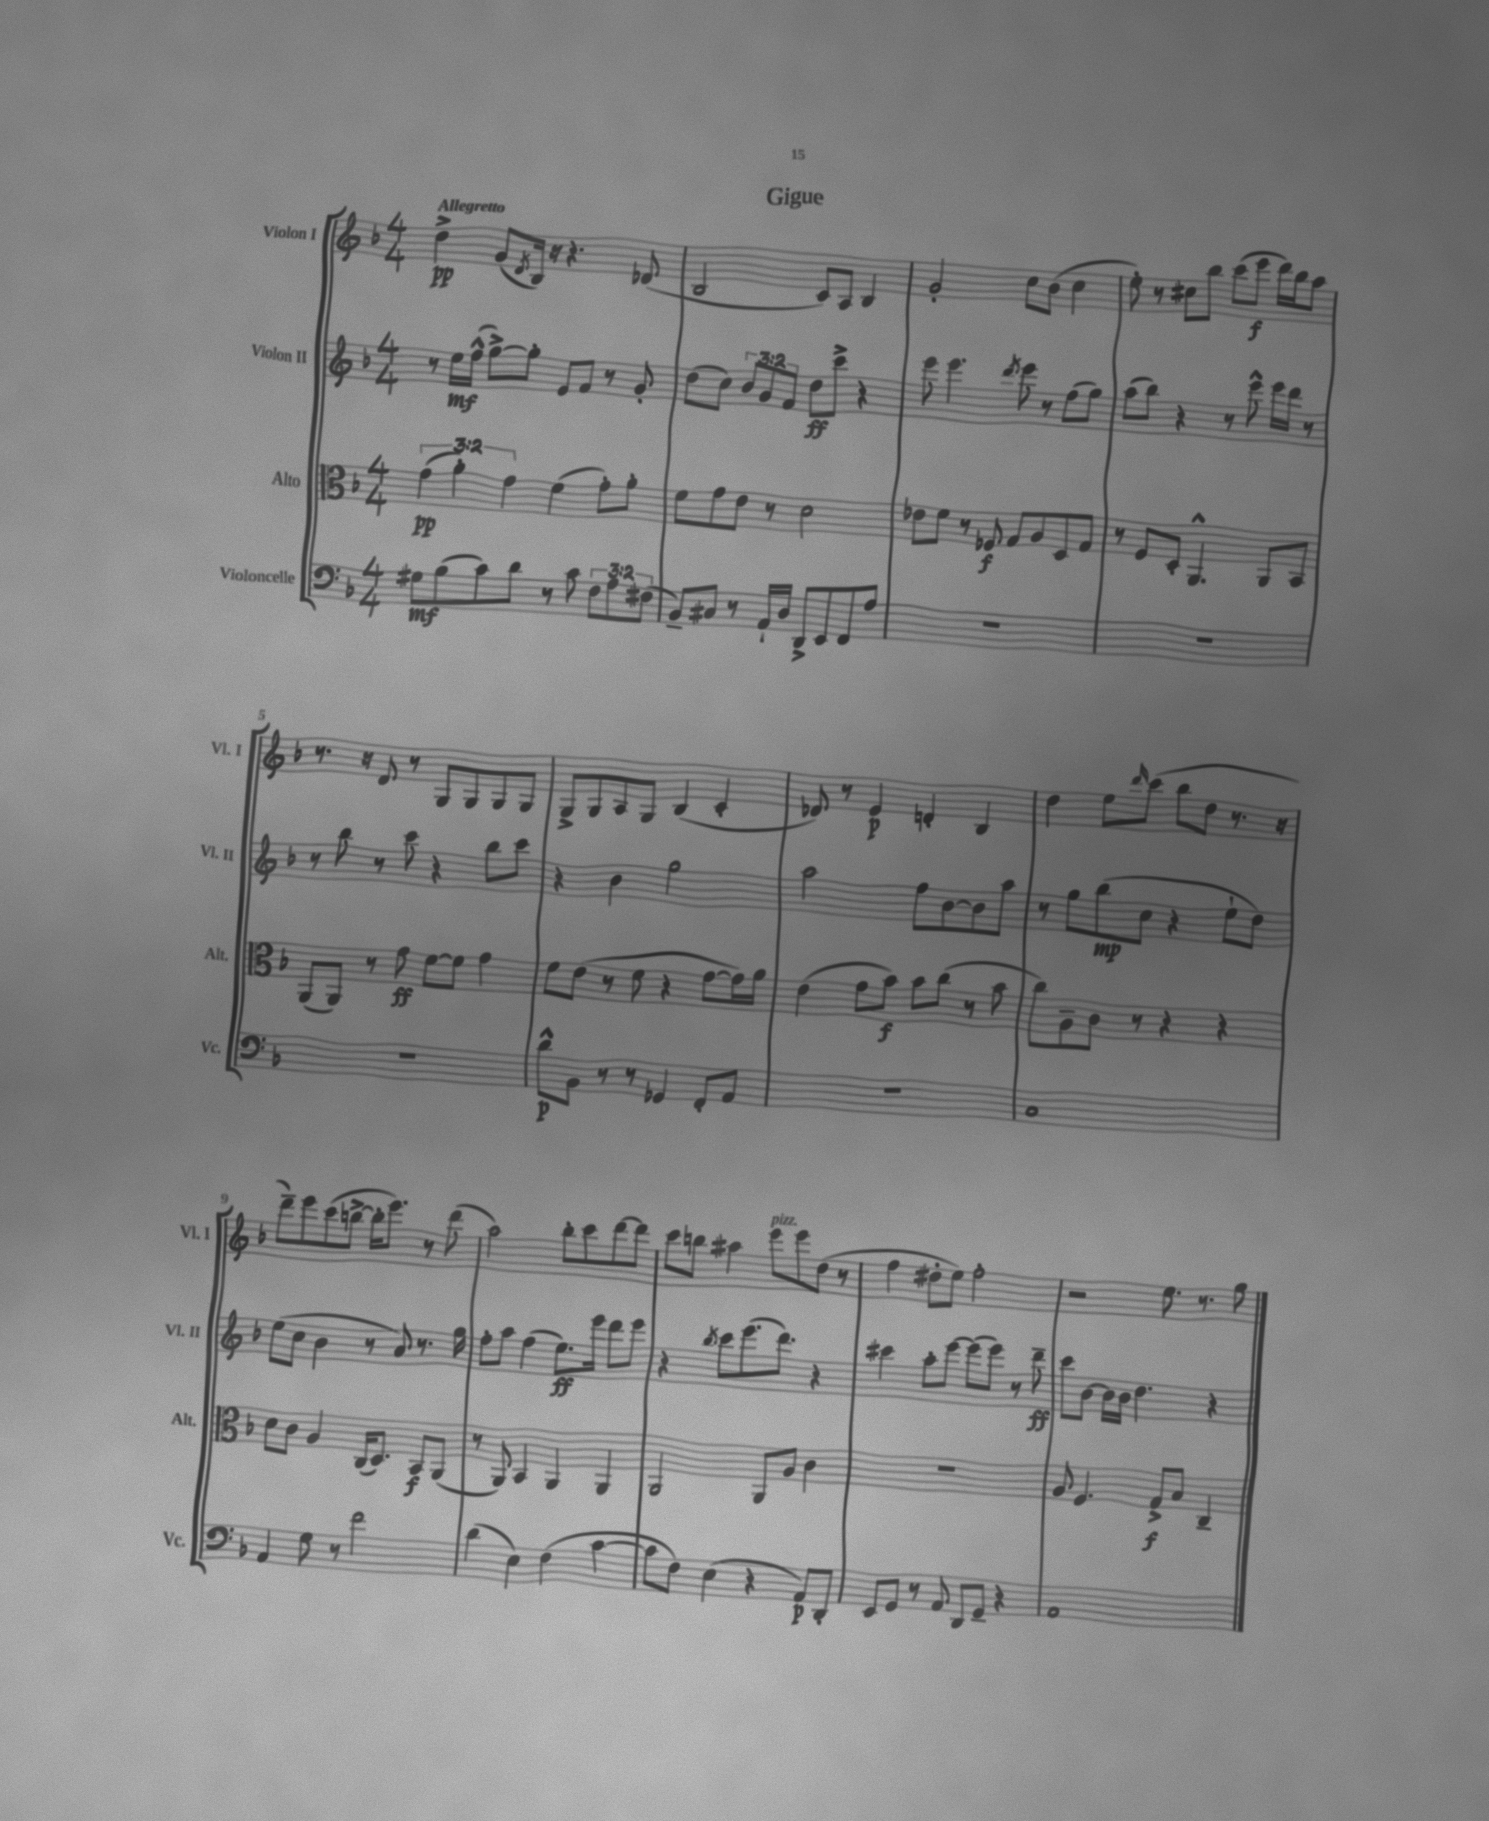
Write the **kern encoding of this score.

**kern	**kern	**kern	**kern
*staff4	*staff3	*staff2	*staff1
*clefF4	*clefC3	*clefG2	*clefG2
*k[b-]	*k[b-]	*k[b-]	*k[b-]
*M4/4	*M4/4	*M4/4	*M4/4
8G#\L	(6g\	8r	4dd^\
(8B-\	.	16ee\LL	.
.	6a'\)	.	.
.	.	(16ff^^\JJ	.
8c\)	.	[8gg^\L)	(8g/L
.	6g\	.	.
.	.	.	8qd/
8d\J	.	8gg'\]J	16B-/Jk)
.	.	.	16r
8r	(4f\	8e/L	4.r
8c\	.	8f/J	.
12F\L	8g'\L)	8r	.
12A\	.	.	.
.	8a'\J	8g'/	(8d-/
(12F#\J	.	.	.
=	=	=	=
8BB-~/L)	8f\L	(8dd\L	2B-/
8C#/J	8g\	8cc\J)	.
8r	8e\J	12b-/L	.
.	.	12g/	.
16AA`/LL	8r	.	.
.	.	12f/J	.
16D/JJ	.	.	.
8DD^/L	2d\	8dd\L	8c/L)
8EE/	.	8ccc^\J	8A/J
8FF/	.	4r	4B-/
8A/J	.	.	.
=	=	=	=
1r	8e-\L	8eee\	2g'/
.	8f\J	4.eee\	.
.	8r	.	.
.	8F-/	.	.
.	.	8qddd/	.
.	8G/L	8eee\	8cc\L
.	8A/	8r	(8b-\J
.	8D/	(8ff\L	4cc\
.	8G/J	8gg\J)	.
=	=	=	=
1r	8r	(8aa\L	8ee'\)
.	8F/L	8bb-\J)	8r
.	8D'/J	4r	8cc#\L
.	4.AA^^/	.	8bb-\J
.	.	8r	(8ccc\L
.	.	8eee^^\	8eee\J
.	8AA/L	16eee\LL	16ddd\LL)
.	.	16ddd\JJ	16bb-\J
.	8BB-/J	8r	8aa\J
=	=	=	=
1r	(8AA/L	8r	8.r
.	8AA/J)	8bb-\	.
.	.	.	16r
.	8r	8r	8d/
.	8g\	8ccc\	8r
.	[8f\L	4r	8G/L
.	8f\]J	.	8G/
.	4g\	8bb-\L	8G/
.	.	8ccc\J	8G/J
=	=	=	=
8d^^\L	8f\L	4r	8G^/L
8BB-\J	(8e\J	.	8G/
8r	8r	4b-\	8A/
8r	8f\	.	8G/J
4GG-/	4r	2gg\	(4B-/
8FF'/L	[8g\L	.	4c'/
8AA/J	16g\]L)	.	.
.	16a\JJ	.	.
=	=	=	=
1r	(4e\	2aa\	8d-/)
.	.	.	8r
.	8g\L	.	4e/
.	8b-\J)	.	.
.	8b-\L	8ff\L	4d'/
.	(8cc\J	[8b-\	.
.	8r	8b-\]	4B-/
.	8b-\	8aa\J	.
=	=	=	=
1C	8cc\L)	8r	4dd\
.	8A~\	8gg\L	.
.	8c\J	(8bb-\	8ee\L
.	.	.	16qqddd/
.	8r	8cc\J	(8ccc\J
.	4r	4r	8bb-\L
.	.	.	8dd\J
.	4r	8ee`\L	8.r
.	.	8dd\J)	.
.	.	.	16r
=	=	=	=
4AA/	8d\L	(8ee\L	8ddd~\L)
.	8c\J	8cc\J	8eee\
8G\	4A/	4b-\	(8ccc\
8r	.	.	[8bb^\J
2f\	(16C/LK	8r	16bb'\]LK
.	8.D/J)	.	8.eee\J)
.	.	8a/)	.
.	8BB-/L	8.r	8r
.	(8AA/J	.	(8ddd\
.	.	16gg\	.
=	=	=	=
(4d\	8r	8ff'\L	2aa\)
.	8AA/)	8aa\J	.
4E\)	4BB-/	(4ff\	.
(4F\	4AA/	8.ee\L)	8bb-'\L
.	.	.	8ccc\
.	.	16eee\Jk	.
[4c\	4AA/	8ddd\L	[8ddd\
.	.	8eee\J	8ddd\]J
=	=	=	=
8c\]L	2AA/	4r	8ccc\L
8F\J)	.	.	8bb\J
.	.	8qbb-/	.
(4E\	.	8ccc\L	4aa#\
.	.	(8.eee\	.
4r	8AA/L	.	8eee\L
.	.	8.ddd\J)	.
.	8A/J	.	8eee\
8AA/L)	4c\	4r	(8dd\J
8DD'/J	.	.	8r
=	=	=	=
8EE/L	1r	4ccc#\	4ff\
8GG/J	.	.	.
8r	.	8aa'\L	8dd#'\L
8AA/	.	[8eee\J	8ee\J)
8DD/L	.	(8eee\]L	2ff'\
8GG~/J	.	8eee\J)	.
4r	.	8r	.
.	.	8ddd~\	.
=	=	=	=
1AA	8A/	8ccc\L	2r
.	4.F/	[8b-\J	.
.	.	16b-\]LL	.
.	.	16b-\JJ	.
.	.	4.dd\	.
.	8G^/L	.	8.ee\
.	8B-/J	.	.
.	.	.	8.r
.	4C~/	4r	.
.	.	.	8gg\
==	==	==	==
*-	*-	*-	*-
